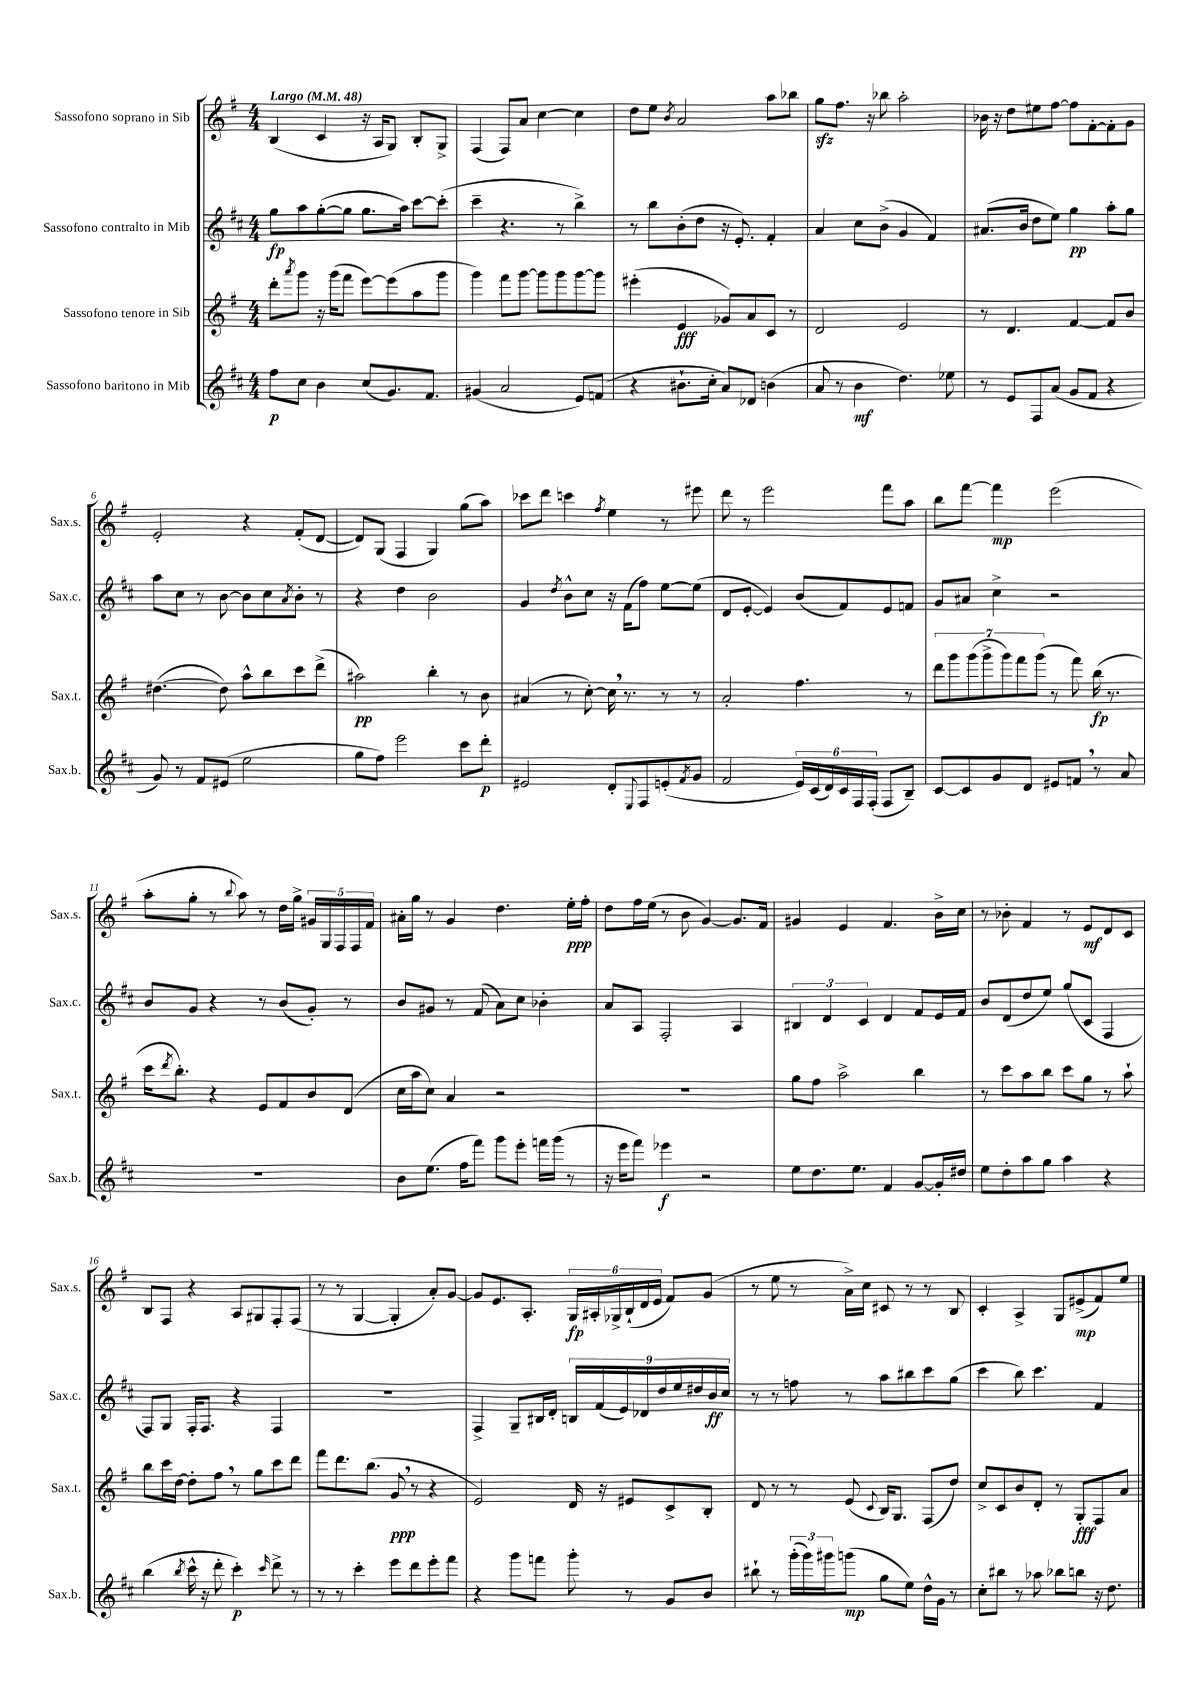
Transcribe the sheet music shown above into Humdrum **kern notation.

**kern	**dynam	**kern	**dynam	**kern	**dynam	**kern	**dynam
*part4	*part4	*part3	*part3	*part2	*part2	*part1	*part1
*staff4	*staff4	*staff3	*staff3	*staff2	*staff2	*staff1	*staff1
*I"Sassofono baritono in Mib	*	*I"Sassofono tenore in Sib	*	*I"Sassofono contralto in Mib	*	*I"Sassofono soprano in Sib	*
*I'Sax.b.	*	*I'Sax.t.	*	*I'Sax.c.	*	*I'Sax.s.	*
*clefG2	*	*clefG2	*	*clefG2	*	*clefG2	*
*k[f#c#]	*	*k[f#]	*	*k[f#c#]	*	*k[f#]	*
*M4/4	*	*M4/4	*	*M4/4	*	*M4/4	*
*MM48	*	*MM48	*	*MM48	*	*MM48	*
=1	=1	=1	=1	=1	=1	=1	=1
!	!	!	!	!	!	!LO:TX:a:B:t=Largo	!
8ff#\L	p	8ddd'\L	.	8gg\L	fp	(4B/	.
.	.	8qaaa/	.	.	.	.	.
8cc#\J	.	8ggg\J	.	8aa\	.	.	.
4b\	.	16r	.	([8gg'\	.	4c/	.
.	.	(16ggg\KL	.	.	.	.	.
.	.	8fff#\J	.	8gg\J]	.	.	.
(8cc#/L	.	[8eee\L)	.	8.gg\L	.	16r	.
.	.	.	.	.	.	16A/KL	.
8.g/)	.	(8eee\]	.	.	.	8G/J)	.
.	.	.	.	16aa\Jk)	.	.	.
.	.	8aa\	.	[8ccc#\L	.	8B'/L	.
8.f#/J	.	.	.	.	.	.	.
.	.	8ggg\J	.	(8ccc#'\J]	.	8G^/J	.
=2	=2	=2	=2	=2	=2	=2	=2
(4g#X/	.	4ggg\)	.	4ccc#~\	.	(4F#/	.
2a/	.	8fff#\L	.	4.r	.	8F#/L)	.
.	.	[8ggg\J	.	.	.	8a/J	.
.	.	8ggg\L]	.	.	.	[4cc\	.
.	.	8ggg\	.	8r	.	.	.
8e/L)	.	[8ggg\	.	4bb^\)	.	4cc\]	.
(8fn/J	.	8ggg\J]	.	.	.	.	.
=3	=3	=3	=3	=3	=3	=3	=3
4r	.	(4eee#X'\	.	8r	.	8dd\L	.
.	.	.	.	8bb\L	.	8ee\J	.
.	.	.	.	.	.	8qb/	.
8.b#X`\L	.	4e/	fff	(8b'\	.	2a/	.
.	.	.	.	8dd\J	.	.	.
16cc#'\Jk	.	.	.	.	.	.	.
8a/L)	.	8g-X/L)	.	16r	.	.	.
.	.	.	.	8.e'/)	.	.	.
8d-X/J	.	8a/	.	.	.	.	.
(4bn\	.	8c/J	.	4f#'/	.	8aa\L	.
.	.	8r	.	.	.	8bb-X\J	.
=4	=4	=4	=4	=4	=4	=4	=4
8a/	.	2d/	.	4a/	.	8ggzz\L	.
8r	.	.	.	.	.	8.ff#\J	.
4b\	mf	.	.	8cc#\L	.	.	.
.	.	.	.	.	.	16r	.
.	.	.	.	(8b^\J	.	8bb-X\	.
4.dd\)	.	2e/	.	4g/	.	2aa'\	.
.	.	.	.	4f#/)	.	.	.
8ee-X\	.	.	.	.	.	.	.
=5	=5	=5	=5	=5	=5	=5	=5
8r	.	8r	.	(8.a#X/L	.	16b-X\	.
.	.	.	.	.	.	16r	.
8e/L	.	4.d/	.	.	.	8dd\L	.
.	.	.	.	16b/Jk	.	.	.
8F#/	.	.	.	8dd\L	.	8ee#X\	.
(8a/J	.	.	.	8ee\J)	.	[8ff#\J	.
8g/L	.	[4f#/	.	4gg\	pp	8ff#\L]	.
8f#/J	.	.	.	.	.	[8f#'\	.
4r	.	8f#/L]	.	8aa'\L	.	8f#'\]	.
.	.	8b/J	.	8gg\J	.	8g\J	.
!!LO:LB:g=z
=6	=6	=6	=6	=6	=6	=6	=6
8g/)	.	([4.dd#X\	.	8aa\L	.	2e'/	.
8r	.	.	.	8cc#\J	.	.	.
8f#/L	.	.	.	8r	.	.	.
(8e#X/J	.	8dd#\])	.	[8b\	.	.	.
2ee\	.	8aa^^\L	.	8b\L]	.	4r	.
.	.	8bb\	.	8cc#\	.	.	.
.	.	.	.	8qa/	.	.	.
.	.	8ccc\	.	8b'\J	.	(8f#'/L	.
.	.	(8ddd^\J	.	8r	.	[8d/J	.
=7	=7	=7	=7	=7	=7	=7	=7
8gg\L	.	2aa#X\)	pp	4r	.	8d/L])	.
8ff#\J)	.	.	.	.	.	(8G/J	.
2eee\	.	.	.	4dd\	.	4F#/	.
.	.	4bb'\	.	2b\	.	4G/)	.
8ccc#\L	.	8r	.	.	.	(8gg\L	.
8ddd'\J	p	8b\	.	.	.	8aa\J)	.
=8	=8	=8	=8	=8	=8	=8	=8
2e#X/	.	(4a#X/	.	4g/	.	8ccc-X\L	.
.	.	.	.	.	.	8ddd\J	.
.	.	.	.	8qdd/	.	.	.
.	.	8r	.	8b^^\L	.	4cccn\	.
.	.	[8cc'\)	.	8cc#\J	.	.	.
.	.	.	.	.	.	8qff#/	.
8d'/L	.	16cc,\]	.	16r	.	4ee\	.
.	.	8.r	.	(16f#\KL	.	.	.
8qqE/	.	.	.	.	.	.	.
8F#/	.	.	.	8ff#\J)	.	.	.
(8en'/	.	8r	.	[8ee\L	.	8r	.
8qf#/	.	.	.	.	.	.	.
8g/J	.	8r	.	(8ee\J]	.	8eee#X\	.
=9	=9	=9	=9	=9	=9	=9	=9
2f#/	.	2a'/	.	8d/L	.	8ddd\	.
.	.	.	.	[8e'/J	.	8r	.
.	.	.	.	4e/])	.	2eee\	.
24e/LL)	.	4.ff#\	.	(8b/L	.	.	.
(24c#/	.	.	.	.	.	.	.
24d/)	.	.	.	.	.	.	.
24c#/	.	.	.	8f#/)	.	.	.
24F#/	.	.	.	.	.	.	.
(24F#'/JJ	.	.	.	.	.	.	.
8F#/L	.	.	.	8e/	.	8fff#\L	.
8B~/J)	.	8r	.	8fn/J	.	8aa\J	.
=10	=10	=10	=10	=10	=10	=10	=10
[8c#/L	.	14ddd\L	.	8g/L	.	8bb\L	.
.	.	14ggg\	.	.	.	.	.
8c#/]	.	.	.	8a#X/J	.	[8fff#\J	.
.	.	(14ggg\	.	.	.	.	.
.	.	14ggg^\	.	.	.	.	.
8g/	.	.	.	4cc#^\	.	4fff#\]	mp
.	.	14ggg\)	.	.	.	.	.
.	.	14fff#\	.	.	.	.	.
8d/J	.	.	.	.	.	.	.
.	.	(14ggg\J	.	.	.	.	.
8e#X/L	.	8r	.	2r	.	(2eee\	.
8fn,/J	.	8fff#\)	.	.	.	.	.
8r	.	(16bb\	fp	.	.	.	.
.	.	8.r	.	.	.	.	.
8a/	.	.	.	.	.	.	.
!!LO:LB:g=z
=11	=11	=11	=11	=11	=11	=11	=11
1r	.	16ccc\KL	.	8b/L	.	8aa'\L	.
.	.	8qddd/	.	.	.	.	.
.	.	8.bb'\J)	.	.	.	.	.
.	.	.	.	8g/J	.	8gg'\J	.
.	.	4r	.	4r	.	8r	.
.	.	.	.	.	.	8qqbb/	.
.	.	.	.	.	.	8aa\)	.
.	.	8e/L	.	8r	.	8r	.
.	.	8f#/	.	(8b/L	.	16dd\LL	.
.	.	.	.	.	.	16gg^\JJ	.
.	.	8b/	.	8g'/J)	.	20g#X/LL	.
.	.	.	.	.	.	20G/	.
.	.	.	.	.	.	20F#/	.
.	.	(8d/J	.	8r	.	.	.
.	.	.	.	.	.	20F#/	.
.	.	.	.	.	.	20f#/JJ	.
=12	=12	=12	=12	=12	=12	=12	=12
8b\L	.	16cc\LL	.	8b/L	.	16a#X'\LL	.
.	.	16aa\J	.	.	.	16gg\JJ	.
(8.ee\J	.	8cc\J)	.	8g#X/J	.	8r	.
.	.	4a/	.	8r	.	4g/	.
16ff#\KL	.	.	.	.	.	.	.
8fff#\J)	.	.	.	(8f#/	.	.	.
8ggg\L	.	2r	.	8a\L)	.	4.dd\	.
8eee'\J	.	.	.	8cc#\J	.	.	.
16fffn\LL	.	.	.	4b-X'\	.	.	.
(16ggg\JJ	.	.	.	.	.	.	.
8r	.	.	.	.	.	16ee'\LL	ppp
.	.	.	.	.	.	16ff#'\JJ	.
=13	=13	=13	=13	=13	=13	=13	=13
16r	.	1r	.	8a/L	.	8dd\L	.
16eee\KL	.	.	.	.	.	.	.
8fff#\J)	.	.	.	8A/J	.	16ff#\L	.
.	.	.	.	.	.	(16ee\JJ	.
4eee-X\	f	.	.	2F#'/	.	8r	.
.	.	.	.	.	.	8b\	.
2r	.	.	.	.	.	[4g/)	.
.	.	.	.	4A/	.	8.g/L]	.
.	.	.	.	.	.	16f#/Jk	.
=14	=14	=14	=14	=14	=14	=14	=14
8ee\L	.	8gg\L	.	6B#X/	.	4g#X/	.
8.dd\	.	8ff#\J	.	.	.	.	.
.	.	.	.	6d/	.	.	.
.	.	2aa^\	.	.	.	4e/	.
8.ee\J	.	.	.	.	.	.	.
.	.	.	.	6c#/	.	.	.
4f#/	.	.	.	4d/	.	4.f#/	.
[8g/L	.	4bb\	.	8f#/L	.	.	.
16g'/L]	.	.	.	16e/L	.	16b^\LL	.
16dd#X/JJ	.	.	.	16f#/JJ	.	16cc\JJ	.
=15	=15	=15	=15	=15	=15	=15	=15
8ee\L	.	8r	.	8b/L	.	8r	.
8dd'\	.	8ccc\L	.	(8d/	.	8b-X'\	.
8aa\	.	8aa\	.	8dd/	.	4f#/	.
8gg\J	.	8bb\J	.	8ee/J)	.	.	.
4aa\	.	8ccc\L	.	(8gg/L	.	8r	.
.	.	8gg\J	.	8c#/J	.	8e/L	mf
4r	.	8r	.	4F#/	.	8d/	.
.	.	8aa`\	.	.	.	8c/J	.
!!LO:LB:g=z
=16	=16	=16	=16	=16	=16	=16	=16
(4bb\	.	8bb\L	.	8F#/L)	.	8B/L	.
.	.	16ccc\L	.	8G/J	.	8F#/J	.
.	.	[16dd\JJ	.	.	.	.	.
8qbb/	.	.	.	.	.	.	.
16ccc#^^\	.	8dd'\L]	.	16F#'/KL	.	4r	.
16r	.	.	.	8.F#/J	.	.	.
8ddd'\	.	8ff#,\J	.	.	.	.	.
4ccc#'\)	p	8r	.	4r	.	8A/L	.
.	.	8gg\L	.	.	.	8G#X/	.
16qqccc#/	.	.	.	.	.	.	.
8ddd^\	.	8ccc\	.	4F#/	.	8F#'/	.
8r	.	8ddd\J	.	.	.	(8F#/J	.
=17	=17	=17	=17	=17	=17	=17	=17
8r	.	8fff#\L	.	1r	.	8r	.
8r	.	8.ddd\	.	.	.	8r	.
4ccc#'\	.	.	.	.	.	[4G/	.
.	.	(8.bb\J	.	.	.	.	.
8eee\L	.	8g,/	ppp	.	.	4G'/]	.
8ddd\	.	8r	.	.	.	.	.
8eee'\	.	4r	.	.	.	8a'/L)	.
8fff#\J	.	.	.	.	.	[8g/J	.
=18	=18	=18	=18	=18	=18	=18	=18
4r	.	2e/)	.	4F#^/	.	8g/L]	.
.	.	.	.	.	.	8.e/	.
8ggg\L	.	.	.	8G~/L	.	.	.
.	.	.	.	.	.	8.A'/J	.
8fffn\J	.	.	.	16B#X/L	.	.	.
.	.	.	.	16d'/JJ	.	.	.
8ggg'\	.	16d/	.	18Bn/LL	.	24G/LL	fp
.	.	.	.	.	.	24A#X'/	.
.	.	.	.	(18f#/	.	.	.
.	.	16r	.	.	.	.	.
.	.	.	.	.	.	24G-X^/	.
.	.	.	.	18e/)	.	.	.
8r	.	8e#X/L	.	.	.	(24B`/	.
.	.	.	.	18d-X/	.	24d/	.
.	.	.	.	.	.	24e/JJ	.
.	.	.	.	18dd/	.	.	.
8g/L	.	8c^/	.	.	.	8f#/L)	.
.	.	.	.	18ee/	.	.	.
.	.	.	.	18dd#X/	.	.	.
8b/J	.	8B'/J	.	.	.	(8g/J	.
.	.	.	.	18b/	ff	.	.
.	.	.	.	18cc#/JJ	.	.	.
=19	=19	=19	=19	=19	=19	=19	=19
8bb#X`\	.	8d/	.	8r	.	8r	.
8r	.	8r	.	8r	.	8ee\	.
(24ggg'\LL	.	8r	.	8ffn\	.	8r	.
24ggg\)	.	.	.	.	.	.	.
24ggg#X\J	.	.	.	.	.	.	.
(8gggn\J	mp	(8e/	.	8r	.	16a^\LL)	.
.	.	.	.	.	.	16cc\JJ	.
.	.	8qqc/	.	.	.	.	.
8gg\L	.	16B/KL)	.	8aa\L	.	8c#X/	.
.	.	8.G/J	.	.	.	.	.
8ee\J)	.	.	.	8bb#X\	.	8r	.
16dd^^\LL	.	(8F#/L	.	8ccc#\	.	8r	.
16g\JJ	.	.	.	.	.	.	.
8r	.	8dd/J)	.	(8gg\J	.	8B/	.
=20	=20	=20	=20	=20	=20	=20	=20
8cc#'\L	.	8cc^/L	.	4ccc#\	.	4c'/	.
8bb#X\J	.	8c/	.	.	.	.	.
8r	.	8b/	.	8bb\)	.	4A^/	.
8aa-X\	.	8d'/J	.	4.ccc#\	.	.	.
8bb-X\L	.	8r	.	.	.	8G/L	.
8bbn\J	.	8G'/L	fff	.	.	(8e#X^/	mp
16r	.	8F#/	.	4f#/	.	8f#/)	.
8.dd\	.	.	.	.	.	.	.
.	.	8a/J	.	.	.	8ee/J	.
==	==	==	==	==	==	==	==
*-	*-	*-	*-	*-	*-	*-	*-
